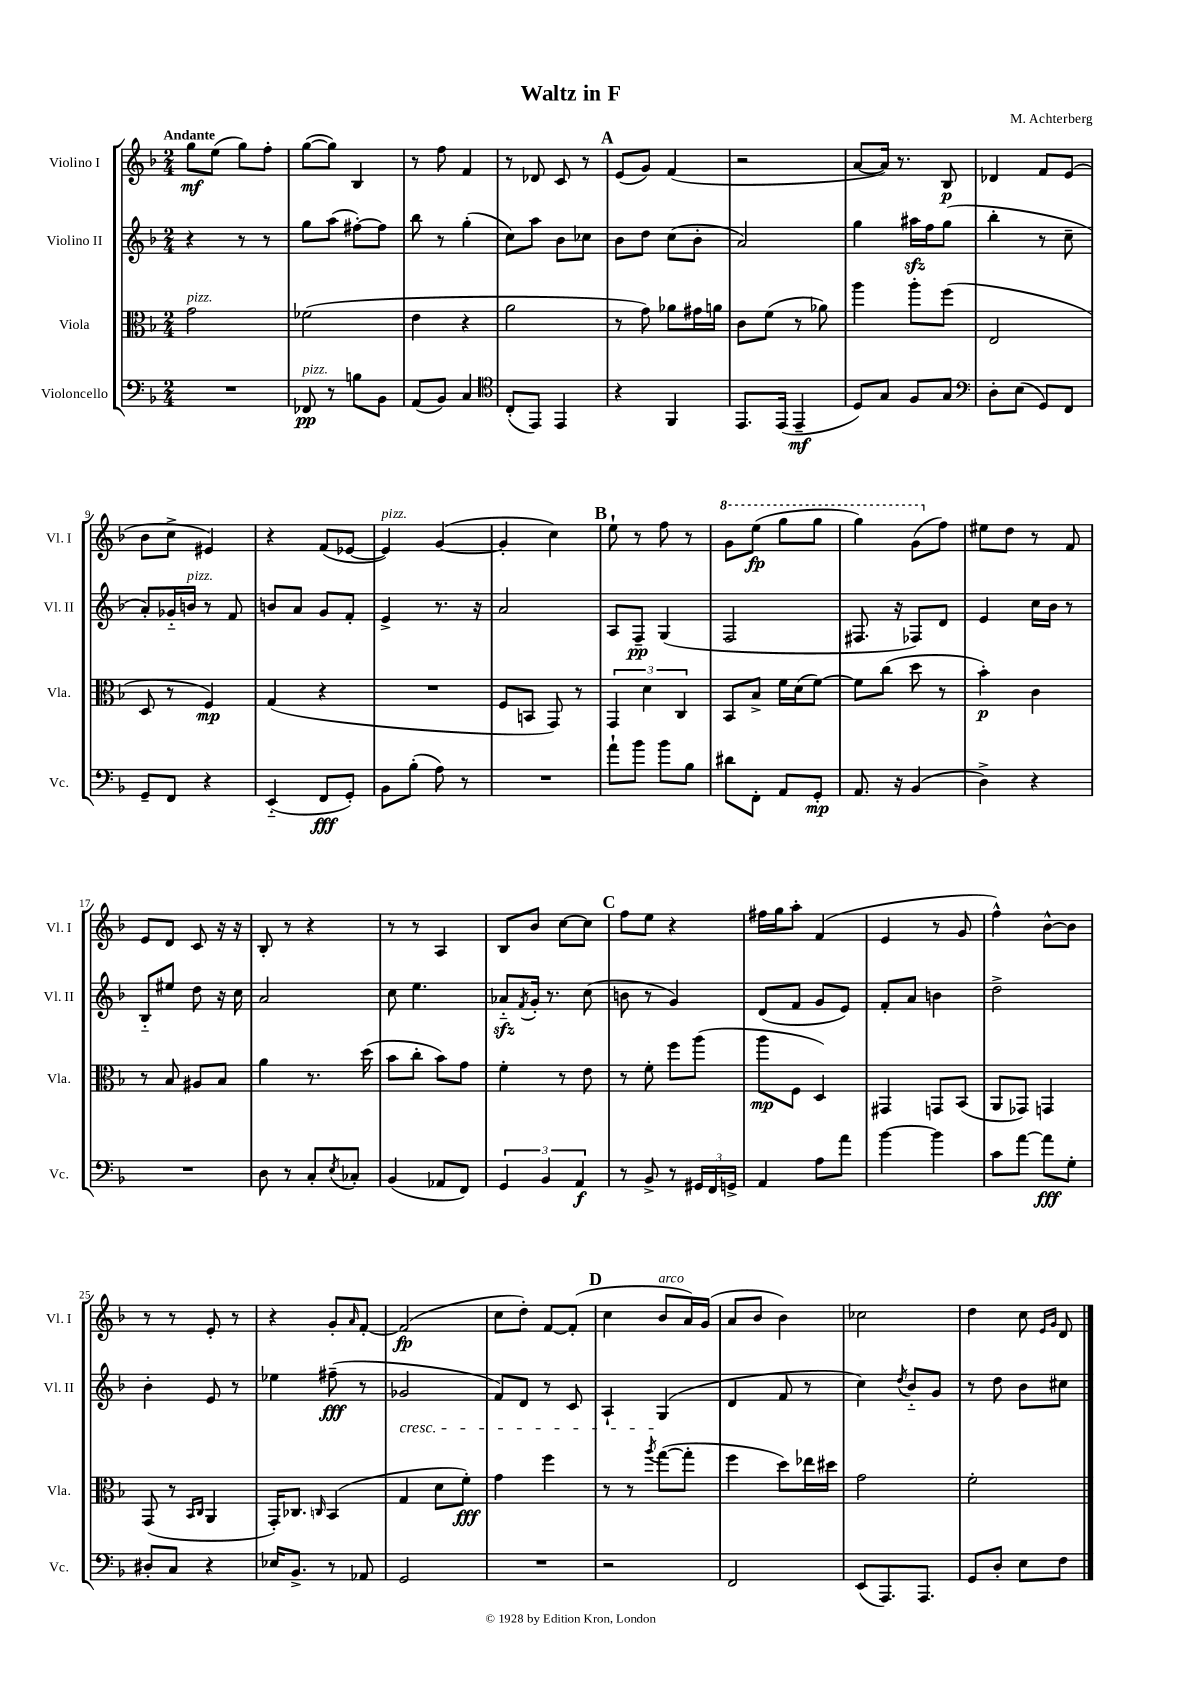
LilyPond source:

\header { title = "Waltz in F" composer = "M. Achterberg" }
<<
\new StaffGroup <<
\new Staff = "s0" \with { instrumentName = "Violino I" shortInstrumentName = "Vl. I" } {
    \clef treble \key f \major \numericTimeSignature \time 2/4 \tempo "Andante"
    g''8\mf e''8( g''8) f''8-. |
    g''8~( g''8) bes4 |
    r8 f''8 f'4 |
    r8 des'8 c'8 r8 |
    \mark \markup { \bold "A" } e'8( g'8) f'4( |
    r2 |
    a'8~ a'16) r8. bes8\p |
    des'4 f'8 e'8( |
    bes'8 c''8-> eis'4) |
    r4 f'8( ees'8~ |
    ees'4^\markup { \italic "pizz." }) g'4~( |
    g'4-. c''4) |
    \mark \markup { \bold "B" } e''8-! r8 f''8 r8 |
    \ottava #1 g''8 e'''8\fp( g'''8 g'''8 |
    g'''4) g''8( \ottava #0 f''8) |
    eis''8 d''8 r8 f'8 |
    e'8 d'8 c'8 r16 r16 |
    bes8-. r8 r4 |
    r8 r8 a4 |
    bes8 bes'8 c''8~ c''8 |
    \mark \markup { \bold "C" } f''8 e''8 r4 |
    fis''16 g''16 a''8-. f'4( |
    e'4 r8 g'8 |
    f''4-^) bes'8~-^ bes'8 |
    r8 r8 e'8-. r8 |
    r4 g'8-. \grace { a'16 } f'8~-. |
    f'2\fp( |
    c''8 d''8-.) f'8~ f'8-.( |
    \mark \markup { \bold "D" } c''4 bes'8^\markup { \italic "arco" } a'16) g'16( |
    a'8 bes'8 bes'4) |
    ces''2 |
    d''4 c''8 \grace { e'16 g'16 } d'8 \bar "|." |
}
\new Staff = "s1" \with { instrumentName = "Violino II" shortInstrumentName = "Vl. II" } {
    \clef treble \key f \major \numericTimeSignature \time 2/4
    r4 r8 r8 |
    g''8 a''8( fis''8~-.) fis''8 |
    bes''8 r8 g''4-.( |
    c''8) a''8 bes'8 ces''8 |
    \mark \markup { \bold "A" } bes'8 d''8 c''8( bes'8-. |
    a'2) |
    g''4 ais''16\sfz f''16 g''8( |
    bes''4-. r8 c''8-- |
    a'8-.) ges'16-_ b'16^\markup { \italic "pizz." } r8 f'8 |
    b'8 a'8 g'8 f'8-. |
    e'4-> r8. r16 |
    a'2 |
    \mark \markup { \bold "B" } a8 f8--\pp g4( |
    f2 |
    fis8. r16 fes8) d'8 |
    e'4 c''16 bes'16 r8 |
    bes8-_ eis''8 d''8 r16 c''16 |
    a'2 |
    c''8 e''4. |
    aes'8-_\sfz \acciaccatura { f'8 } g'16-. r8. c''8( |
    \mark \markup { \bold "C" } b'8 r8 g'4) |
    d'8( f'8 g'8 e'8) |
    f'8-. a'8 b'4 |
    d''2-> |
    bes'4-. e'8 r8 |
    ees''4 fis''8--\fff( r8 |
    ges'2\cresc |
    f'8) d'8 r8 c'8 |
    \mark \markup { \bold "D" } a4-! g4\!( |
    d'4 f'8 r8 |
    c''4) \acciaccatura { d''8 } bes'8-_ g'8 |
    r8 d''8 bes'8 cis''8 \bar "|." |
}
\new Staff = "s2" \with { instrumentName = "Viola" shortInstrumentName = "Vla." } {
    \clef alto \key f \major \numericTimeSignature \time 2/4
    g'2^\markup { \italic "pizz." } |
    fes'2( |
    e'4 r4 |
    a'2 |
    \mark \markup { \bold "A" } r8 g'8) aes'8 gis'16 a'16 |
    c'8 f'8( r8 aes'8) |
    a''4 a''8-. f''8( |
    e2 |
    d8 r8 f4\mp) |
    g4( r4 |
    R2 |
    f8 b,8 g,8) r8 |
    \mark \markup { \bold "B" } \tuplet 3/2 { g,4 d'4 c4 } |
    bes,8 bes8-> f'16 d'16( f'8~) |
    f'8 c''8( d''8 r8 |
    bes'4-.\p) c'4 |
    r8 bes8 ais8 bes8 |
    a'4 r8. d''16( |
    bes'8 c''8-. bes'8) g'8 |
    f'4-. r8 e'8 |
    \mark \markup { \bold "C" } r8 f'8-. f''8 a''8( |
    a''8\mp f8 d4) |
    gis,4 g,8 bes,8( |
    a,8 ges,8) g,4 |
    g,8( r8 \grace { bes,16 c16 } a,4 |
    g,16-.) ces8. \grace { c16 } bes,4( |
    g4 d'8 f'8-.\fff) |
    g'4 f''4 |
    \mark \markup { \bold "D" } r8 r8 \acciaccatura { a''8 } g''8~( g''8-. |
    f''4 d''8) ees''16 dis''16 |
    g'2 |
    f'2-. \bar "|." |
}
\new Staff = "s3" \with { instrumentName = "Violoncello" shortInstrumentName = "Vc." } {
    \clef bass \key f \major \numericTimeSignature \time 2/4
    R2 |
    fes,8\pp^\markup { \italic "pizz." } r8 b8 bes,8 |
    a,8( bes,8) c4 |
    \clef tenor c8-.( e,8) e,4 |
    \mark \markup { \bold "A" } r4 f,4 |
    e,8. e,16( e,4--\mf |
    d8) g8 f8 g8 |
    \clef bass d8-. e8( g,8) f,8 |
    g,8-- f,8 r4 |
    e,4-_( f,8\fff g,8-.) |
    bes,8 bes8-.( a8) r8 |
    R2 |
    \mark \markup { \bold "B" } a'8-! bes'8 bes'8 bes8 |
    dis'8 f,8-. a,8 g,8-.\mp |
    a,8. r16 bes,4( |
    d4->) r4 |
    R2 |
    d8 r8 c8-. \acciaccatura { e8 } ces8-. |
    bes,4( aes,8 f,8) |
    \tuplet 3/2 { g,4 bes,4 a,4\f } |
    \mark \markup { \bold "C" } r8 bes,8-> r8 \tuplet 3/2 { gis,16 f,16 g,16-> } |
    a,4 a8 a'8 |
    bes'4~ bes'4 |
    c'8 a'8~ a'8\fff g8-. |
    dis8-. c8 r4 |
    ees16 bes,8.-> r8 aes,8 |
    g,2 |
    R2 |
    \mark \markup { \bold "D" } r2 |
    f,2 |
    e,8( a,,8.) a,,8. |
    g,8 d8-. e8 f8 \bar "|." |
}
>>
>>
